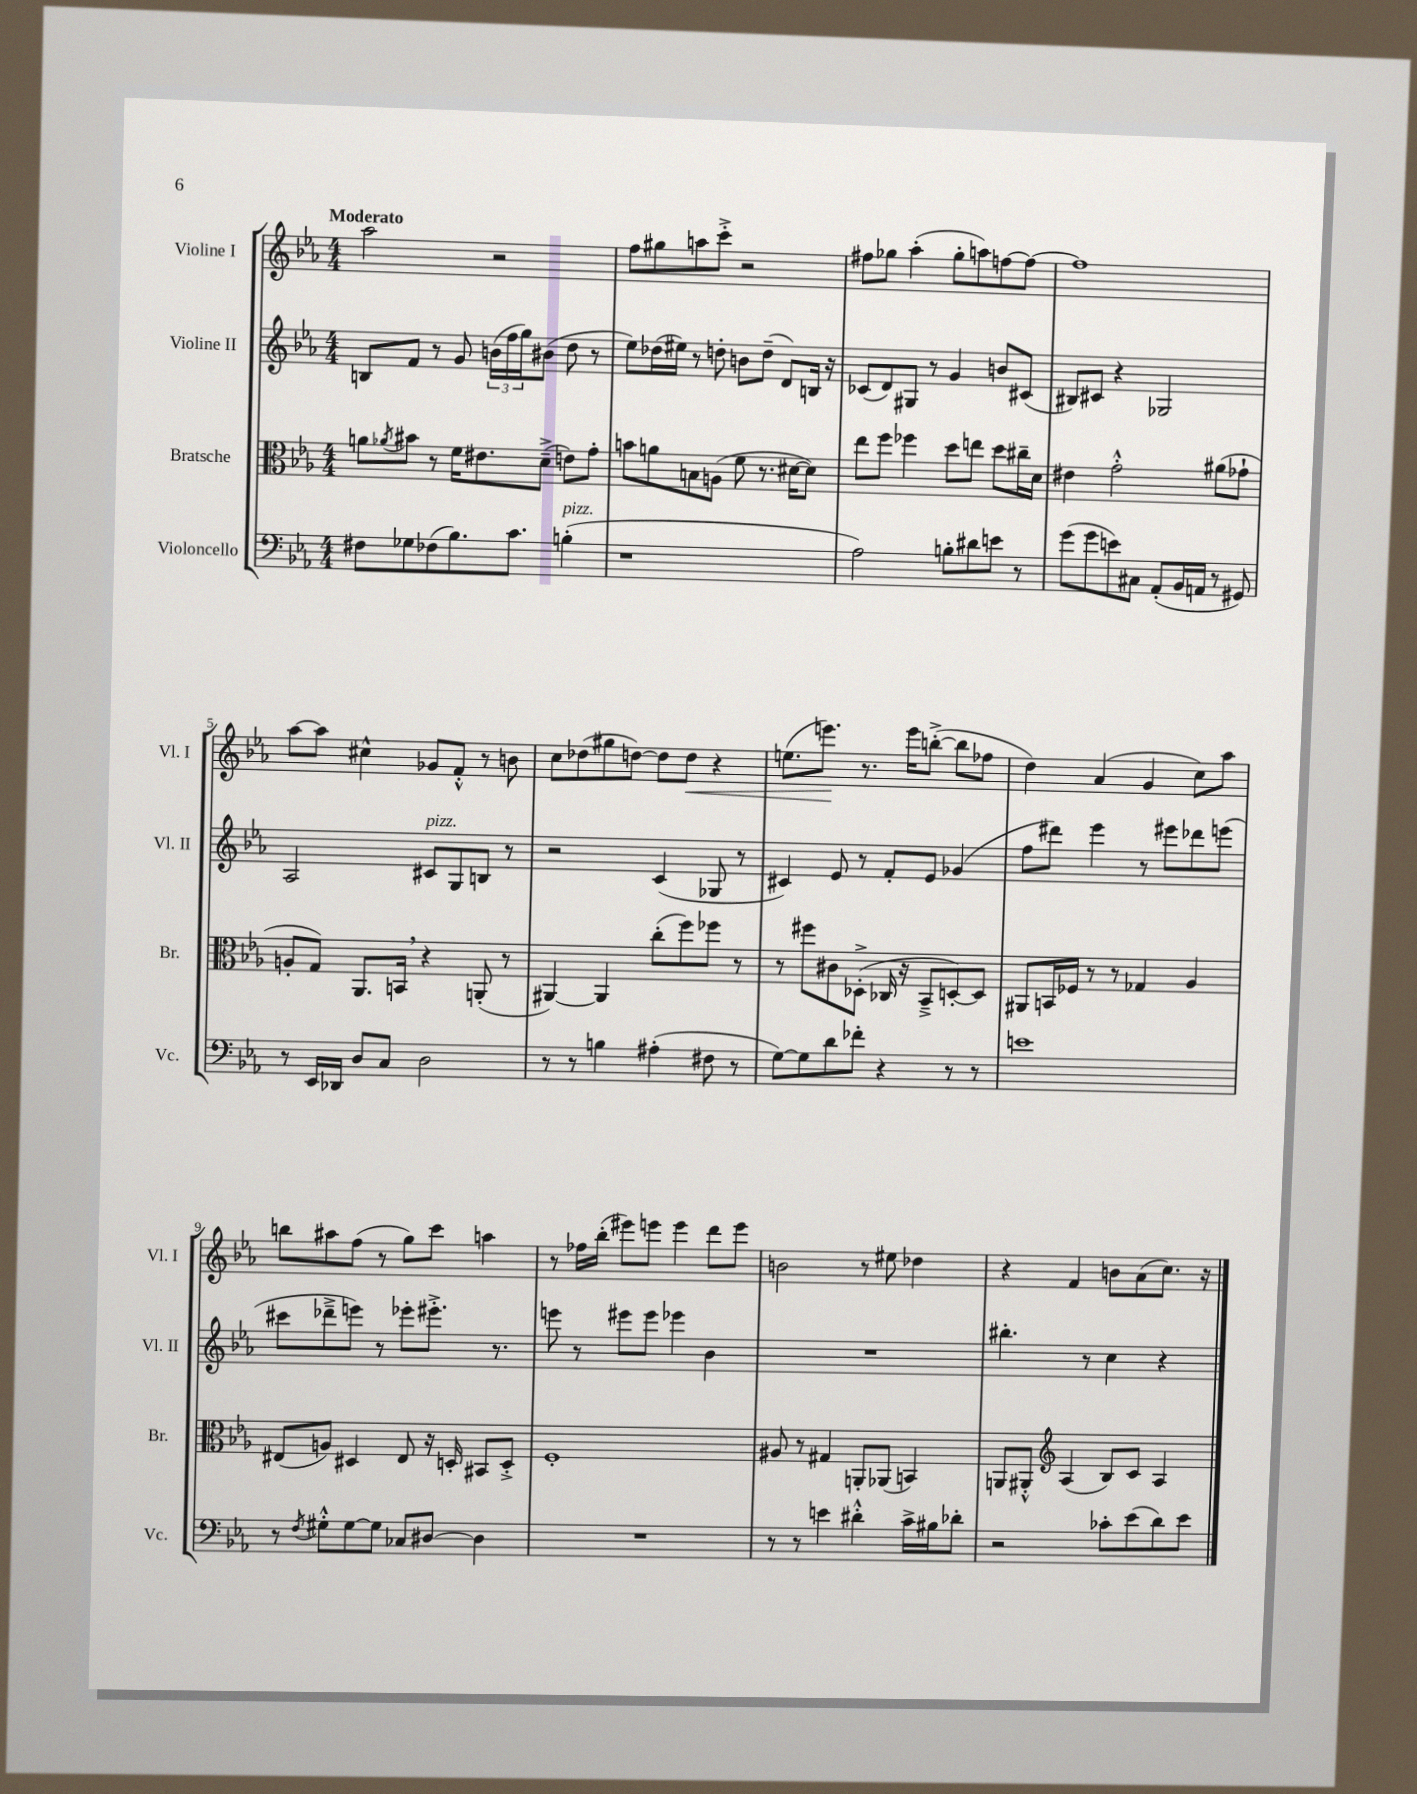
<<
\new StaffGroup <<
\new Staff = "s0" \with { instrumentName = "Violine I" shortInstrumentName = "Vl. I" } {
    \clef treble \key ees \major \numericTimeSignature \time 4/4 \tempo "Moderato"
    aes''2 r2 |
    f''8 gis''8 a''8 c'''8-.-> r2 |
    fis''8 ges''8 aes''4-.( ges''8-. a''8) f''8~ f''8~ |
    f''1 |
    aes''8~ aes''8 cis''4-^ ges'8 f'8-.-^ r8 b'8 |
    c''8 des''8( gis''8 d''8~) d''8 d''8\< r4 |
    e''8.( e'''8.\!) r8. e'''16 b''8~-.->( b''8 fes''8 |
    d''4) aes'4( g'4 c''8) aes''8 |
    b''8 ais''8 f''8( r8 g''8) c'''8 a''4 |
    r8 fes''16 bes''16-.( eis'''8) e'''8 e'''4 d'''8 e'''8 |
    b'2 r8 eis''8 des''4 |
    r4 f'4 b'8 aes'8( c''8.) r16 \bar "|." |
}
\new Staff = "s1" \with { instrumentName = "Violine II" shortInstrumentName = "Vl. II" } {
    \clef treble \key ees \major \numericTimeSignature \time 4/4
    b8 f'8 r8 g'8 \tuplet 3/2 { b'16( f''16 g''16) } bis'8( d''8 r8 |
    ees''8) des''16( eis''16) r8 d''8-. b'8 d''8--( d'8) b16 r16 |
    ces'8( d'8) gis8 r8 g'4 b'8 cis'8( |
    bis8) cis'8 r4 ges2 |
    aes2 cis'8^\markup { \italic "pizz." } g8 b8 r8 |
    r2 c'4( ges8 r8 |
    cis'4) ees'8 r8 f'8-. ees'8 ges'4( |
    f''8 dis'''8) ees'''4 r8 eis'''8 des'''8 e'''8( |
    cis'''8 des'''8---> e'''8) r8 ees'''8-. eis'''8.-.-> r8. |
    e'''8 r8 eis'''8 eis'''8 ees'''4 bes'4 |
    R1 |
    bis''4.-. r8 c''4 r4 \bar "|." |
}
\new Staff = "s2" \with { instrumentName = "Bratsche" shortInstrumentName = "Br." } {
    \clef alto \key ees \major \numericTimeSignature \time 4/4
    a'8 \acciaccatura { aes'8 } bis'8 r8 f'16 eis'8. d'8--->( e'8) g'8-. |
    b'8 a'8 b8 a8( f'8 r8. dis'16~ dis'8) |
    ees''8 f''8 fes''4 d''8 e''8 d''8 cis''16-- d'16 |
    eis'4 g'2-.-^ ais'8( ges'8-! |
    a8-. g8) aes,8. b,16 \breathe r4 a,8-.( r8 |
    ais,4~) ais,4 c''8-.( f''8) fes''8 r8 |
    r8 fis''8 cis'8 des8-.->( ces16 r16 bes,8---> d8~-.) d8 |
    ais,8 b,16 fes16 r8 r8 ges4 aes4 |
    eis8( a8) dis4 eis8 r16 d16-. bis,8 d8-.-> |
    f1-. |
    ais8 r8 gis4 a,8-. aes,8( b,4) |
    a,8 ais,8-.-^ \clef treble aes4( bes8) c'8 aes4 \bar "|." |
}
\new Staff = "s3" \with { instrumentName = "Violoncello" shortInstrumentName = "Vc." } {
    \clef bass \key ees \major \numericTimeSignature \time 4/4
    fis8 ges8 fes8( bes8.) c'8. b4-.^\markup { \italic "pizz." }( |
    r1 |
    aes2) b8-. dis'8 e'8 r8 |
    g'8( g'8 e'8) cis8 aes,8-.( bes,16 a,16 r8 gis,8) |
    r8 ees,16 des,16 d8 c8 d2 |
    r8 r8 b4 ais4-.( fis8 r8 |
    g8~) g8 d'8 fes'8-. r4 r8 r8 |
    e'1 |
    r8 \acciaccatura { f8 } gis8-.-^ gis8~ gis8 ces8 dis8~ dis4 |
    R1 |
    r8 r8 e'4 dis'4-.-^ c'16-> bis16 des'8-. |
    r2 ces'8-. ees'8( d'8) ees'8 \bar "|." |
}
>>
>>
